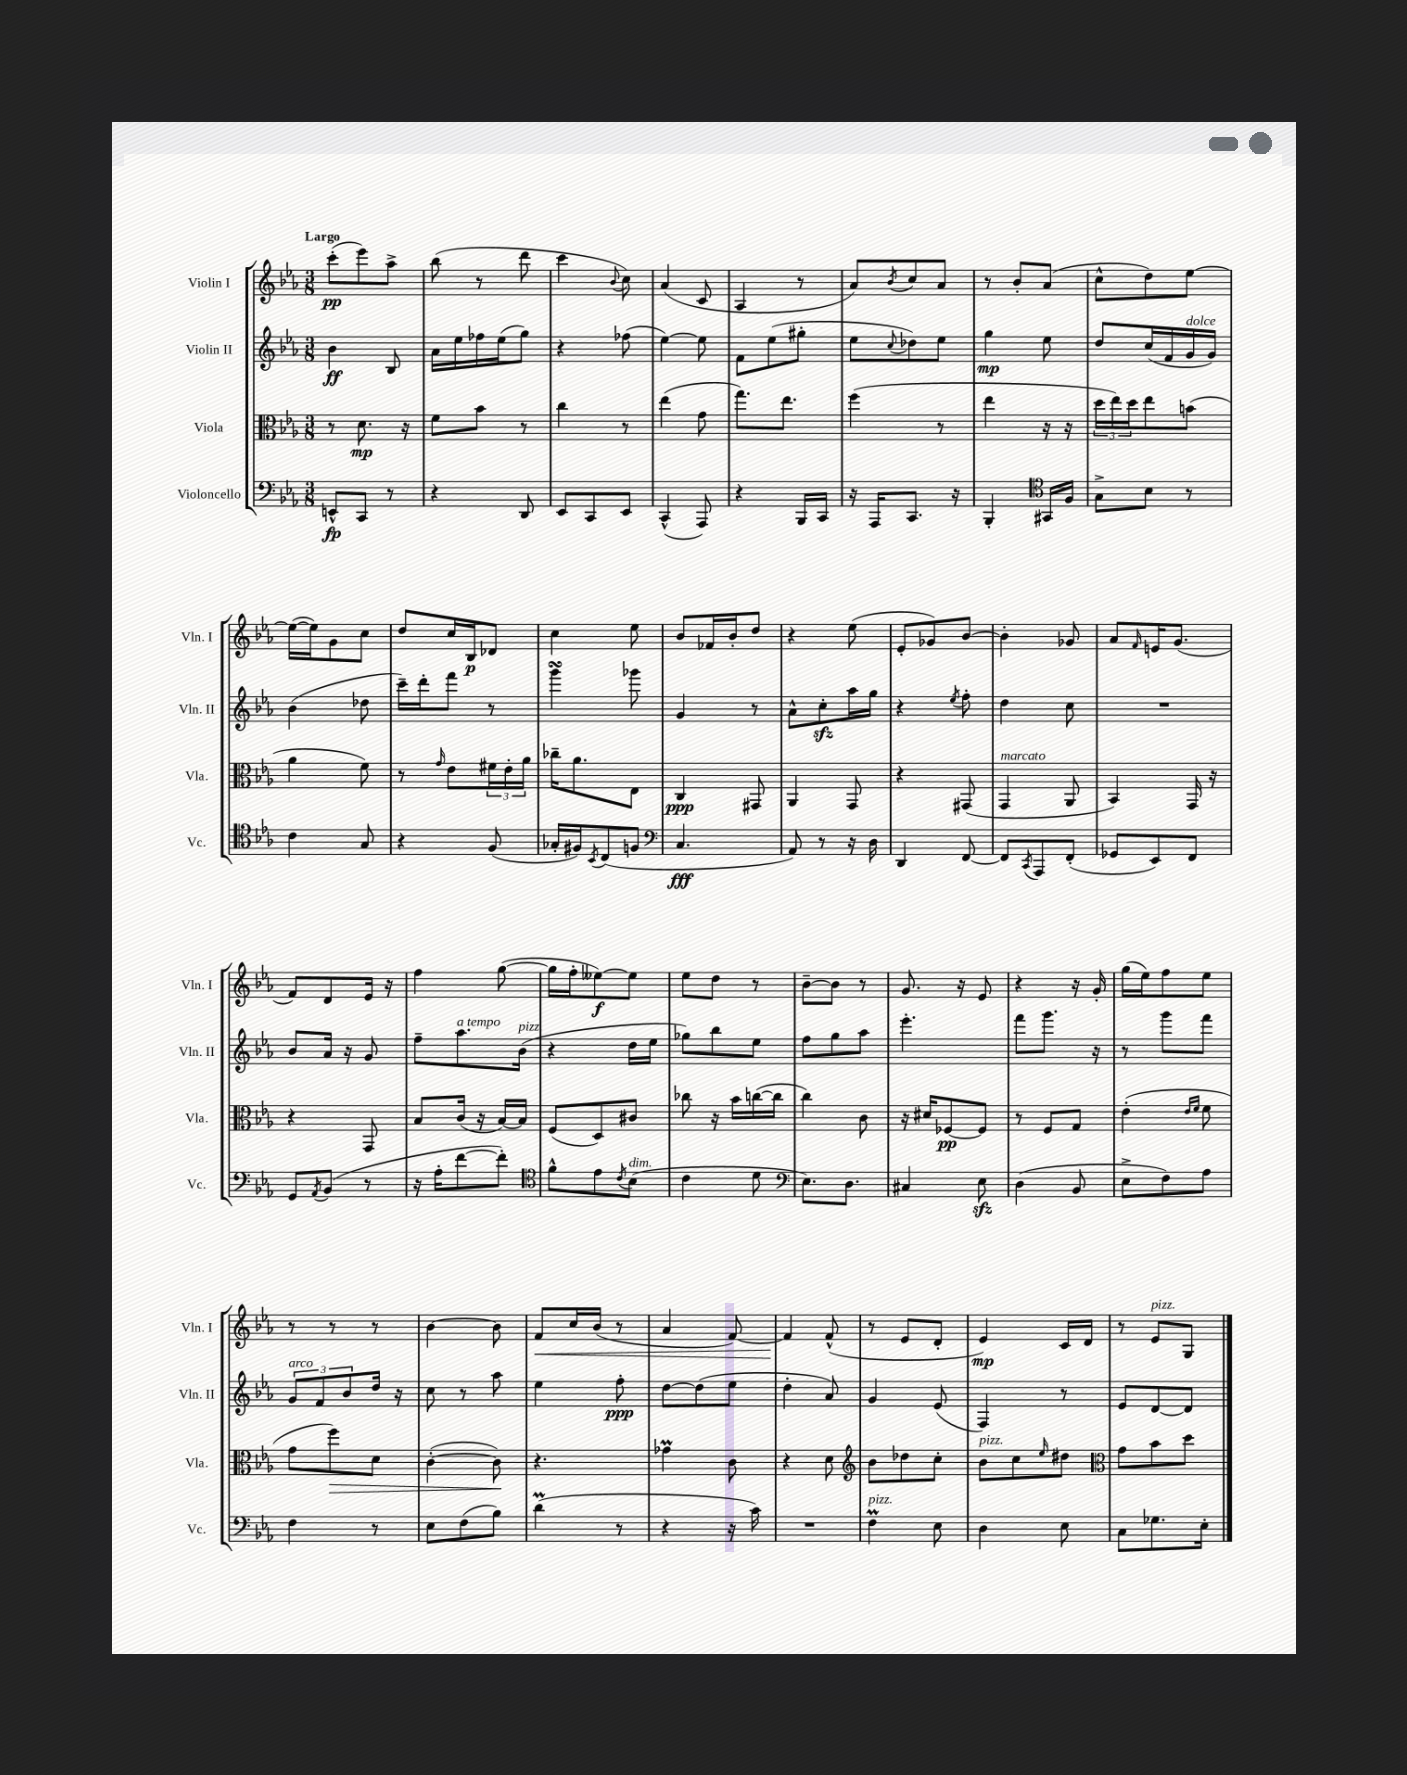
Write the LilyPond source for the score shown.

<<
\new StaffGroup <<
\new Staff = "s0" \with { instrumentName = "Violin I" shortInstrumentName = "Vln. I" } {
    \clef treble \key ees \major \numericTimeSignature \time 3/8 \tempo "Largo"
    c'''8-.\pp( ees'''8) aes''8-> |
    bes''8( r8 d'''8 |
    c'''4 \appoggiatura { bes'8 } c''8) |
    aes'4( c'8 |
    aes4 r8 |
    aes'8) \acciaccatura { bes'8 } c''8 aes'8 |
    r8 bes'8-. aes'8( |
    c''8-^ d''8) ees''8~ |
    ees''16~( ees''16) g'8 c''8 |
    d''8 c''16 bes16\p des'8 |
    c''4 ees''8 |
    bes'8 fes'16 bes'16-. d''8 |
    r4 ees''8( |
    ees'8-. ges'8) bes'8~ |
    bes'4-. ges'8 |
    aes'8 \grace { f'16 } e'16 g'8.( |
    f'8) d'8 ees'16 r16 |
    f''4 g''8~( |
    g''16 f''16-. eeses''8~\f) eeses''8 |
    ees''8 d''8 r8 |
    bes'8~-- bes'8 r8 |
    g'8. r16 ees'8 |
    r4 r16 g'16-. |
    g''16( ees''16) f''8 ees''8 |
    r8 r8 r8 |
    bes'4~ bes'8 |
    f'8\< c''16 bes'16( r8 |
    aes'4 f'8~) |
    f'4\! f'8-^( |
    r8 ees'8 d'8-. |
    ees'4\mp) c'16 d'16 |
    r8 ees'8^\markup { \italic "pizz." } g8 \bar "|." |
}
\new Staff = "s1" \with { instrumentName = "Violin II" shortInstrumentName = "Vln. II" } {
    \clef treble \key ees \major \numericTimeSignature \time 3/8
    bes'4\ff bes8 |
    aes'16 ees''16 fes''16 ees''16( g''8) |
    r4 fes''8( |
    ees''4~) ees''8 |
    f'8 ees''8( gis''8-. |
    ees''8 \appoggiatura { c''8 } des''8) ees''8 |
    g''4\mp ees''8 |
    d''8 c''16( f'16 g'16^\markup { \italic "dolce" } g'16) |
    bes'4( des''8 |
    c'''16--) d'''16-. f'''8 r8 |
    g'''4\turn ges'''8 |
    g'4 r8 |
    aes'8-^ c''8-.\sfz aes''16 g''16 |
    r4 \acciaccatura { ees''8 } f''8-. |
    d''4 c''8 |
    R4. |
    bes'8 aes'16 r16 g'8 |
    f''8-- aes''8.^\markup { \italic "a tempo" } bes'16^\markup { \italic "pizz." }( |
    r4 d''16 ees''16 |
    ges''8) bes''8 ees''8 |
    f''8 g''8 aes''8 |
    ees'''4.-. |
    f'''8 g'''8. r16 |
    r8 g'''8 f'''8 |
    \tuplet 3/2 { g'8^\markup { \italic "arco" } f'8 bes'8 } d''16 r16 |
    c''8 r8 aes''8 |
    ees''4 f''8-.\ppp |
    d''8~ d''8( ees''8 |
    d''4-. aes'8) |
    g'4 ees'8( |
    f4) r8 |
    ees'8 d'8~ d'8 \bar "|." |
}
\new Staff = "s2" \with { instrumentName = "Viola" shortInstrumentName = "Vla." } {
    \clef alto \key ees \major \numericTimeSignature \time 3/8
    r8 d'8.\mp r16 |
    f'8 bes'8 r8 |
    c''4 r8 |
    ees''4( g'8 |
    g''8.) ees''8. |
    f''4( r8 |
    ees''4 r16 r16 |
    \tuplet 3/2 { d''16 ees''16) d''16 } ees''8 b'8( |
    aes'4 f'8) |
    r8 \grace { g'16 } ees'8 \tuplet 3/2 { fis'16 ees'16-. aes'16 } |
    ces''16-- aes'8. ees8 |
    c4\ppp gis,8 |
    aes,4 g,8 |
    r4 gis,8( |
    g,4^\markup { \italic "marcato" } aes,8 |
    bes,4) g,16 r16 |
    r4 g,8 |
    bes8 c'16( r16 bes16~) bes16 |
    f8( d8) cis'8 |
    ces''8 r16 bes'16 c''16~( c''16 |
    c''4) c'8 |
    r16 dis'16 fes8~\pp fes8 |
    r8 f8 g8 |
    ees'4-.( \grace { ees'16 f'16 } f'8 |
    g'8 f''8\>) d'8 |
    c'4~-.( c'8\!) |
    r4. |
    ges'4\prall c'8 |
    r4 d'8 |
    \clef treble bes'8 des''8 c''8-. |
    bes'8^\markup { \italic "pizz." } c''8 \grace { ees''16 } dis''8 |
    \clef alto g'8 bes'8 d''8 \bar "|." |
}
\new Staff = "s3" \with { instrumentName = "Violoncello" shortInstrumentName = "Vc." } {
    \clef bass \key ees \major \numericTimeSignature \time 3/8
    e,8-^\fp c,8 r8 |
    r4 d,8 |
    ees,8 c,8 ees,8 |
    c,4-^( aes,,8) |
    r4 bes,,16 c,16 |
    r16 aes,,16 c,8. r16 |
    bes,,4-. \clef tenor gis,16 f16 |
    g8-> bes8 r8 |
    c'4 g8 |
    r4 f8( |
    ges16-. fis16) \acciaccatura { bes,8 } c8( f8 |
    \clef bass c4.\fff |
    aes,8) r8 r16 d16 |
    d,4 f,8~ |
    f,8 \acciaccatura { c,8 } aes,,8 f,8-.( |
    ges,8 ees,8) f,8 |
    g,8 \acciaccatura { aes,8 } bes,8( r8 |
    r16 aes16-. f'8~ f'8-.) |
    \clef tenor f'8-^ ees'8 \acciaccatura { c'8 } bes8^\markup { \italic "dim." }( |
    c'4 d'8 |
    \clef bass ees8.) d8. |
    cis4 ees8\sfz |
    d4( bes,8 |
    ees8-> f8) aes8 |
    f4 r8 |
    ees8 f8( bes8) |
    d'4\prall( r8 |
    r4 r16 c'16) |
    R4. |
    f4\prall^\markup { \italic "pizz." } ees8 |
    d4 ees8 |
    c8 ges8. ees16-. \bar "|." |
}
>>
>>
\layout { \context { \Score \remove "Bar_number_engraver" } }
